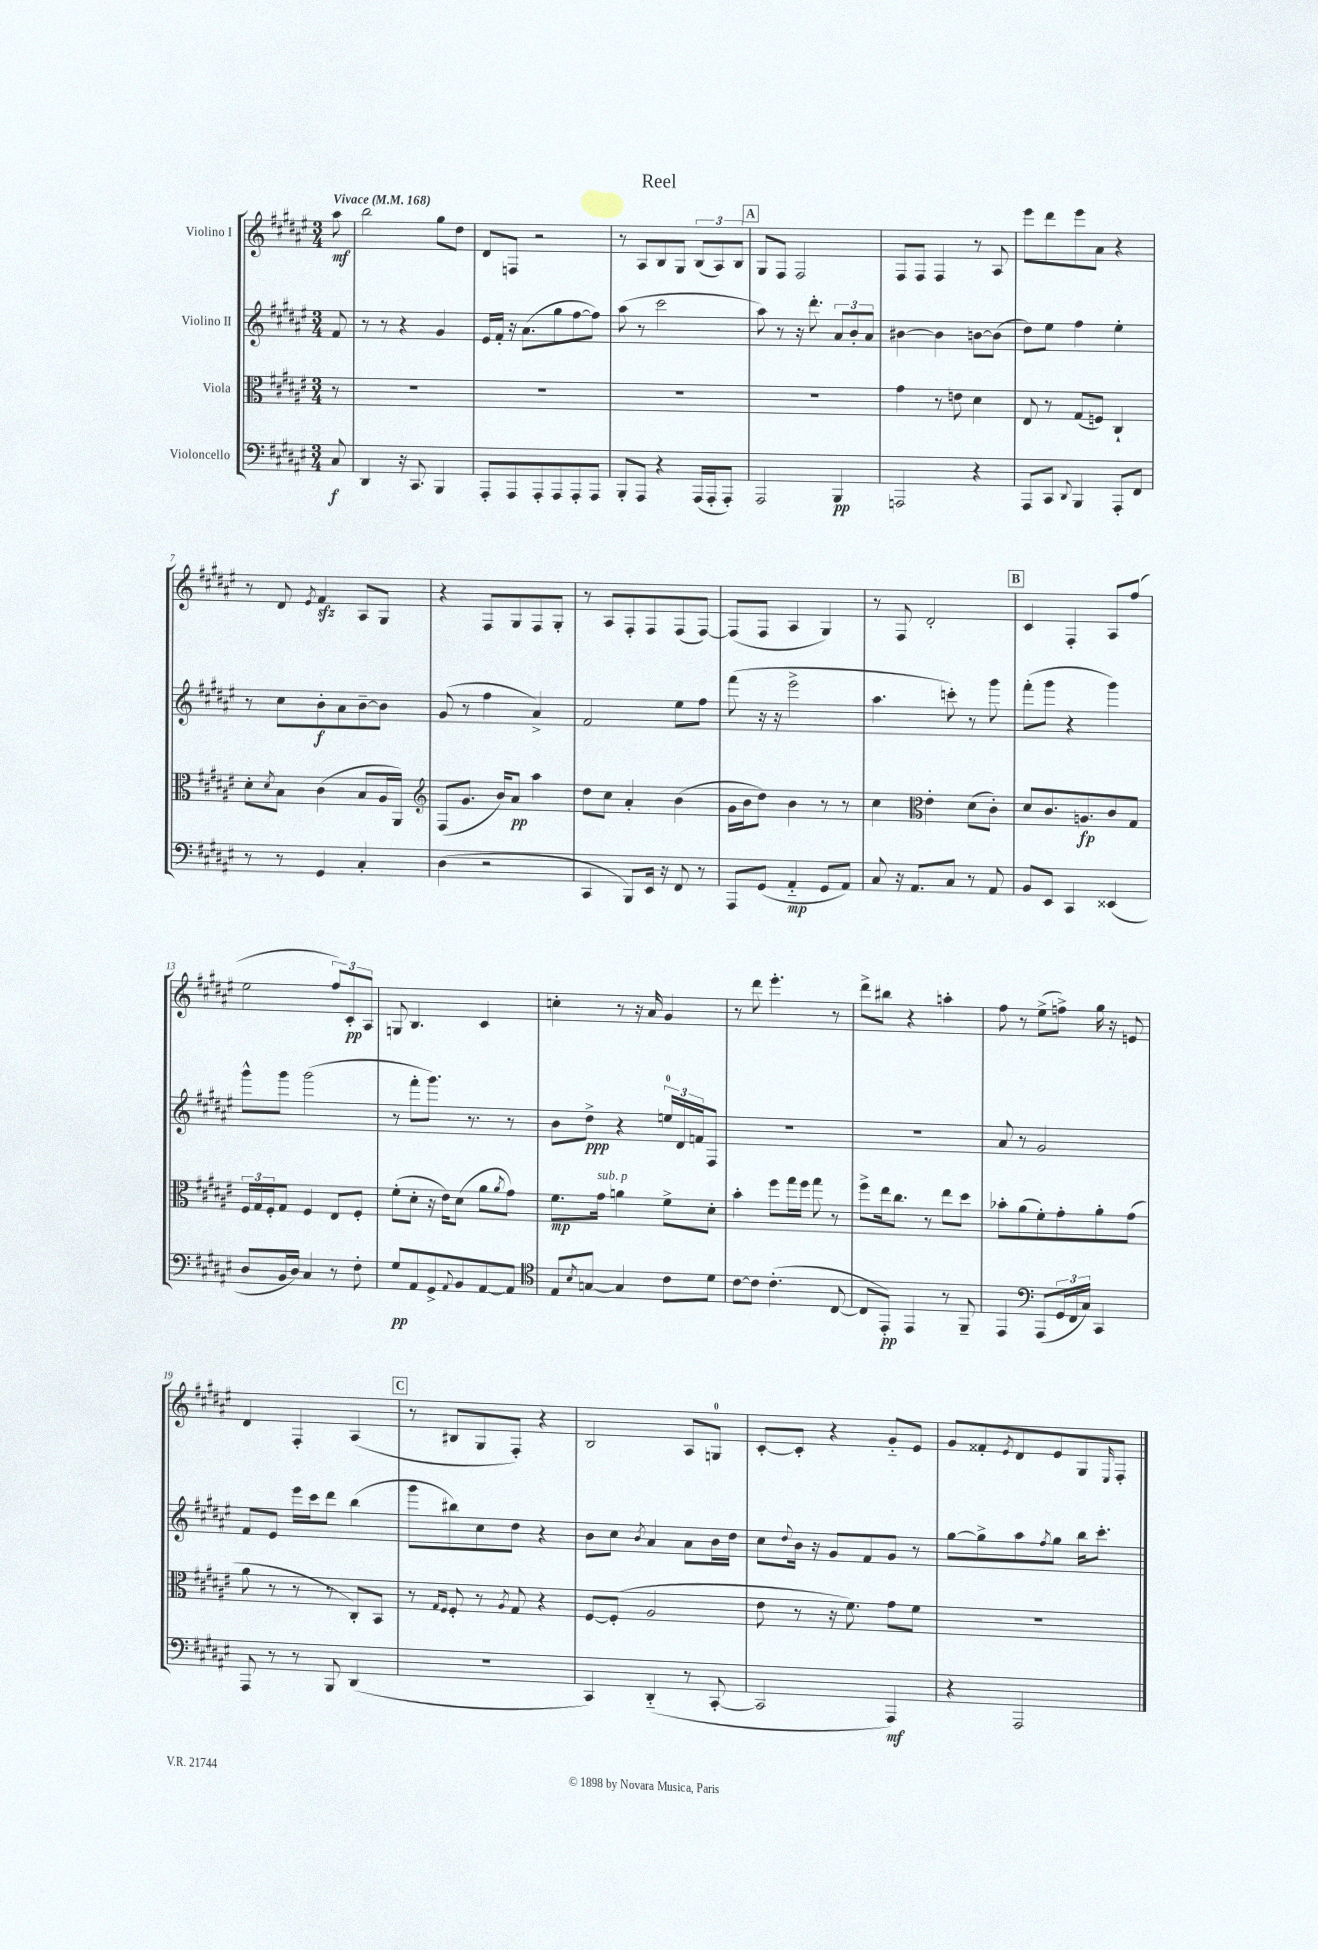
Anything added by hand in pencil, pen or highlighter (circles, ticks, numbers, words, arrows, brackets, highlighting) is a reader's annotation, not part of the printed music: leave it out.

**kern	**kern	**kern	**kern
*staff4	*staff3	*staff2	*staff1
*clefF4	*clefC3	*clefG2	*clefG2
*k[f#c#g#d#a#e#]	*k[f#c#g#d#a#e#]	*k[f#c#g#d#a#e#]	*k[f#c#g#d#a#e#]
*M3/4	*M3/4	*M3/4	*M3/4
*MM168	*MM168	*MM168	*MM168
8C#/	8r	8f#/	8aa#\
=	=	=	=
4DD#/	2.r	8r	2bb\
.	.	8r	.
16r	.	4r	.
8.CC#/	.	.	.
4BBB/	.	4g#/	8gg#\L
.	.	.	8dd#\J
=	=	=	=
8AAA#'/L	2.r	16e#/LL	8d#/L
.	.	16f#'/JJ	.
8AAA#/	.	16r	8F/J
.	.	(8.a#\L	.
8AAA#'/	.	.	2r
8AAA#/	.	8gg#\	.
8AAA#'/	.	[8ff#\	.
8AAA#/J	.	8ff#\]J)	.
=	=	=	=
8BBB'/L	2.r	(8aa#\	8r
8AAA#/J	.	8r	8A#/L
4r	.	2ccc#\	8B/
.	.	.	8G#/J
(16AAA#/LL	.	.	(12B/L
16AAA#'/J	.	.	.
.	.	.	12A#/)
8AAA#'/J)	.	.	.
.	.	.	12B/J
=	=	=	=
2AAA#/	2.r	8aa#\)	8G#/L
.	.	8r	8F#/J
.	.	16r	2F#/
.	.	8.ddd#'\	.
4BBB/	.	12a#/L	.
.	.	12b'/	.
.	.	12a#/J	.
=	=	=	=
2AAA/	4g#\	[4b#\	8F#/L
.	.	.	8F#/J
.	8r	4b#\]	4F#/
.	8e\	.	.
4r	4d#\	[8b\L	8r
.	.	(8b\]J	8A#/
=	=	=	=
8AAA#/L	8E#/	8dd#\L)	8eee#\L
8CC#/J	8r	8ee#\J	8ddd#\
8qqDD#/	.	.	.
4BBB/	(8G#/L	4ff#\	8eee#\
.	8F/J)	.	8a#\J
8AAA#'/L	4C#`/	4ee#'\	4r
8FF#/J	.	.	.
=	=	=	=
8r	8d#'\L	8r	8r
.	8qd#/	.	.
8r	8B\J	8cc#\L	8d#/
.	.	.	8qe#/
4GG#/	(4c#\	8b'\	4f#/
.	.	8a#\	.
4C#'/	8B/L	[8b~\	8A#/L
.	16A#/L	8b\]J	8G#/J
.	16AA#/JJ)	.	.
=	=	=	=
*	*clefG2	*	*
(4D#\	(8F#/L	(8g#/	4r
.	8.g#/J	8r	.
2r	.	4ff#\	8F#/L
.	16b/LK)	.	.
.	8a#/J	.	8G#/
.	4aa#\	4a#^/)	8F#/
.	.	.	8G#'/J
=	=	=	=
4CC#/	8dd#\L	2f#/	8r
.	8cc#\J	.	8A#/L
8BBB/L)	4a#'/	.	8F#'/
16EE#/Jk	.	.	8F#/
16r	.	.	.
8FF#/	(4b\	8ee#\L	(8F#/
8r	.	8ff#\J	[8F#/J)
=	=	=	=
8AAA#/L	16g#\LL	(8fff#\	(8F#/]L
.	16b\J	.	.
(8GG#/J	8dd#\J)	16r	8F#/J
.	.	16r	.
4AA#'~/	4b\	2eee#^\	4A#/
8GG#/L	8r	.	4G#/)
8AA#/J)	8r	.	.
=	=	=	=
8C#/	4cc#\	4.aa#\	8r
16r	.	.	8F#/
8.AA#/L	.	.	.
*	*clefC3	*	*
.	4e#'\	.	2d#'/
8C#/J	.	8ccc'\)	.
8r	(8d#\L	8r	.
8AA#/	8c#'\J)	8ggg#\	.
=	=	=	=
8BB/L	8d#/L	(8fff#'\L	4c#/
8EE#/J	8.c#/	8ggg#\J	.
4CC#/	.	4r	4F#'/
.	8.A/	.	.
(4EE##/	8c#/	4ggg#\)	8A#/L
.	8G#/J	.	(8ff#/J
=	=	=	=
8D#/L	24F#/LL	8ggg#^^\L	2ee#\
.	24G#/	.	.
.	24F#'/J	.	.
16BB/L	8G#/J	8ggg#\J	.
16D#/JJ)	.	.	.
4C#/	4F#/	(2ggg#\	.
8r	8E#/L	.	12ff#/L)
.	.	.	12c#'/
8F#'\	8F#'/J	.	.
.	.	.	12A#/J
=	=	=	=
8G#/L	(8f#'\L	8r	8G/
8AA#/	8d#'\J	8fff#'\L	4.B/
8GG#^/	16r	8.ggg#\J)	.
.	16e#\LK)	.	.
8qqAA#/	.	.	.
8BB/	(8d#\J	.	.
.	.	8.r	.
[8AA#/	8a#\L	.	4c#/
.	8qa#/	.	.
8AA#/]J	8g#\J)	8r	.
=	=	=	=
*clefC4	*	*	*
8E#/L	8.f#\L	8b\L	4cc'\
8qB/	.	.	.
[8G/J	.	8dd#^\J	.
.	16g#\Jk	.	.
4G/]	4a\	4r	8r
.	.	.	16r
.	.	.	16a#/
8c#\L	8f#^\L	24ee/LL	4g#/
.	.	24d#/	.
.	.	24f/J	.
8d#\J	8d#'\J	8F#/J	.
=	=	=	=
[8c#\L	4b'\	2.r	8r
8c#\]J	.	.	8ddd#\
(4.c#'\	8ff#\L	.	4.eee#'\
.	16gg#\L	.	.
.	16ff#\JJ	.	.
.	8gg#\	.	.
[8C#/	8r	.	8r
=	=	=	=
8C#/]L	8ff#^\L	2.r	8ddd#^\L
8EE#'/J)	16ee#\k	.	8bb#\J
.	8.cc#\J	.	.
4EE#/	.	.	4r
.	8r	.	.
8r	8ee#\L	.	4aa'\
8FF#~/	8dd#\J	.	.
=	=	=	=
4EE#/	8b-'\L	8a#/	8ff#\
.	(8a#\	8r	8r
*clefF4	*	*	*
(8AAA#/L	8f#'\)	2g#/	(8ee#^\L
24GG#/L	8g#'\	.	8ff^\J)
24FF#/	.	.	.
24C#/JJ)	.	.	.
4CC#/	8a#'\	.	16gg#\
.	.	.	16r
.	(8g#\J	.	8e/
=	=	=	=
8AAA#/	8a#\	8f#/L	4d#/
8r	8r	8e#/J	.
8r	8r	16eee#\LL	4F#'/
.	.	16ccc#\J	.
8BBB/	8r	8ddd#\J	.
(4DD#/	8C#'/L)	(4bb\	(4A#/
.	8BB/J	.	.
=	=	=	=
2.r	8r	8ggg#\L	8r
.	16qqG#/LL	.	.
.	16qqF#/JJ	.	.
.	8F#'/	8bb#\)	8B#/L
.	8r	8cc#\	8G#/
.	8qA#/	.	.
.	8G#/	8dd#\J	8F#'/J)
.	4r	4r	4r
=	=	=	=
4CC#/)	[8F#/L	8b\L	2B/
.	(8F#'/]J	8cc#\J	.
.	.	8qb/	.
(4DD#'~/	2A#/	4a#/	.
8r	.	8a#\L	8A#/L
[8CC#'/	.	16b\L	8G/J
.	.	16dd#\JJ	.
=	=	=	=
2CC#/]	8e#\	8cc#\L	[8c#'/L
.	.	8qqdd#/	.
.	8r	16b\Jk	8c#'/]J
.	.	16r	.
.	16r	8g#/L	4r
.	8.f#\)	.	.
.	.	8f#/	.
4AAA#/)	8g#\L	8g#/J	8g#'~/L
.	8f#\J	8r	8e#/J
=	=	=	=
4r	2.r	[8gg#\L	8g#/L
.	.	8gg#^\]	8f##'/
.	.	.	8qe#/
2AAA#/	.	8aa#\	8d#/
.	.	8qff#/	.
.	.	8gg#\J	8e#/
.	.	16bb\LK	8G#/
.	.	8.ccc#'\J	.
.	.	.	16qqE#/
.	.	.	8F#'/J
==	==	==	==
*-	*-	*-	*-
